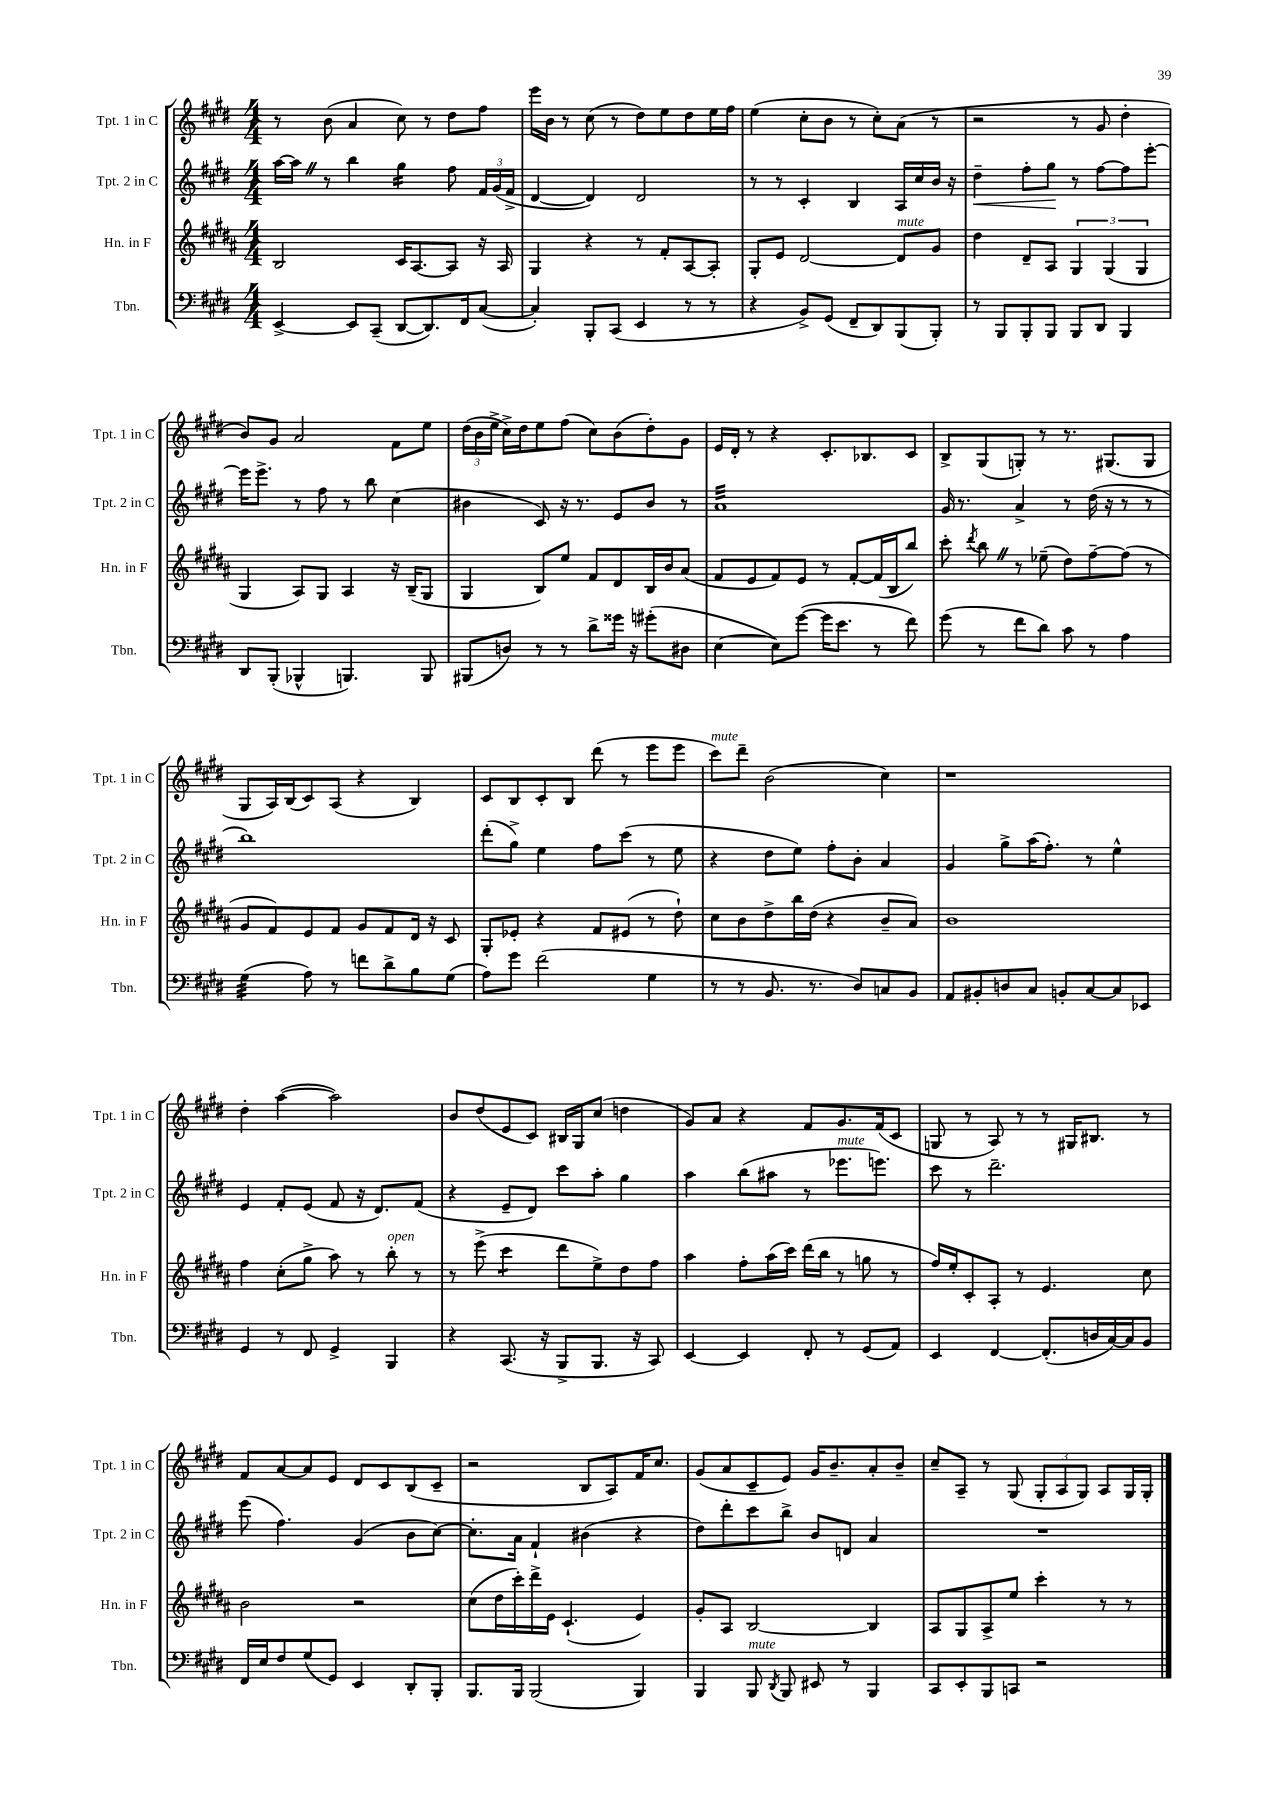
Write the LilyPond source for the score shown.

<<
\new StaffGroup <<
\new Staff = "s0" \with { instrumentName = "Tpt. 1 in C" shortInstrumentName = "Tpt. 1 in C" } {
    \clef treble \key e \major \numericTimeSignature \time 4/4
    \autoBeamOff r8 b'8( a'4 cis''8) r8 dis''8[ fis''8] |
    e'''16[ b'16] r8 cis''8( r8 dis''8[) e''8 dis''8 e''16 fis''16] |
    e''4( cis''8[-. b'8] r8 cis''8[-.) a'8]( r8 |
    r2 r8 gis'8 dis''4-. |
    b'8[) gis'8] a'2 fis'8[ e''8] |
    \tuplet 3/2 { dis''16[( b'16 e''16]-> } cis''16[->) dis''16 e''8 fis''8]( cis''8[) b'8( dis''8-.) gis'8] |
    e'16[ dis'16]-. r8 r4 cis'8.[-. bes8. cis'8] |
    b8[-> gis8( g8]-.) r8 r8. gis8.[( gis8] |
    gis8[ a16) b16( cis'8) a8]( r4 b4) |
    cis'8[ b8 cis'8-. b8] dis'''8( r8 e'''8[ e'''8] |
    cis'''8[^\markup { \italic "mute" }) dis'''8]-- b'2( cis''4) |
    r1 |
    dis''4-. a''4~( a''2) |
    b'8[ dis''8( e'8 cis'8]) bis16[ gis16 cis''8]( d''4 |
    gis'8[) a'8] r4 fis'8[ gis'8. fis'16( cis'8] |
    g8 r8 a8) r8 r8 gis16[ bis8.] r8 |
    fis'8[ a'8~ a'8 e'8] dis'8[ cis'8 b8( cis'8]-- |
    r2 b8[ a8) fis'16 cis''8.] |
    gis'8[( a'8 cis'8-- e'8]) gis'16[ b'8.-- a'8-. b'8]-- |
    cis''8[-- a8]-- r8 gis8( \tuplet 3/2 { gis8[-. a8 gis8]) } a8[ gis16 gis16]-. \bar "|." |
}
\new Staff = "s1" \with { instrumentName = "Tpt. 2 in C" shortInstrumentName = "Tpt. 2 in C" } {
    \clef treble \key e \major \numericTimeSignature \time 4/4
    \autoBeamOff a''16[~ a''16] \once \override BreathingSign.text = \markup { \musicglyph "scripts.caesura.straight" } \breathe r8 b''4 gis''4:16 fis''8 \tuplet 3/2 { fis'16[ gis'16( fis'16]-> } |
    dis'4~ dis'4) dis'2 |
    r8 r8 cis'4-. b4 a16[ cis''16 b'16] r16 |
    dis''4--\< fis''8[-. gis''8]\! r8 fis''8[~ fis''8 e'''8]~-. |
    e'''16[ e'''8.]-> r8 fis''8 r8 b''8 cis''4( |
    bis'4 cis'8) r16 r8. e'8[ bis'8] r8 |
    a'1:32 |
    gis'16 r8. a'4-> r8 dis''16( r16 r8 r8 |
    b''1) |
    dis'''8[-.( gis''8]->) e''4 fis''8[ cis'''8]( r8 e''8 |
    r4 dis''8[ e''8]) fis''8[-. b'8]-. a'4 |
    gis'4 gis''8[-> a''16( fis''8.]-.) r8 e''4-^ |
    e'4 fis'8[-. e'8]( fis'8 r16 dis'8.[) fis'8]( |
    r4 e'8[-- dis'8]) cis'''8[ a''8]-. gis''4 |
    a''4 b''8[( ais''8] r8 ees'''8.[^\markup { \italic "mute" } e'''8.]) |
    cis'''8 r8 dis'''2.-- |
    e'''8( fis''4.) gis'4( b'8[ cis''8]~) |
    cis''8.[-. a'16] fis'4-! bis'4( r4 |
    dis''8[) dis'''8-. cis'''8 b''8]-> b'8[ d'8] a'4 |
    R1 \bar "|." |
}
\new Staff = "s2" \with { instrumentName = "Hn. in F" shortInstrumentName = "Hn. in F" } {
    \clef treble \key b \major \numericTimeSignature \time 4/4
    \autoBeamOff b2 cis'16[ ais8.~ ais8] r16 ais16 |
    gis4 r4 r8 fis'8[-. ais8~ ais8]-. |
    gis8[-. e'8] dis'2~ dis'8[^\markup { \italic "mute" } gis'8] |
    dis''4 dis'8[-- ais8] \tuplet 3/2 { gis4 gis4( gis4 } |
    gis4 ais8[) gis8] ais4 r16 b16[--( gis8] |
    gis4 b8[) e''8] fis'8[ dis'8 b16 b'16 ais'8]( |
    fis'8[ e'8 fis'8) e'8] r8 fis'8[~-. fis'16( b16 b''8]) |
    cis'''8-. \acciaccatura { dis'''8 } b''8 \once \override BreathingSign.text = \markup { \musicglyph "scripts.caesura.straight" } \breathe r8 ees''8--( dis''8[) fis''8~-- fis''8]( r8 |
    gis'8[ fis'8) e'8 fis'8] gis'8[ fis'8 dis'16] r16 cis'8 |
    gis8[-. ees'8]-. r4 fis'8[ eis'8]( r8 dis''8-!) |
    cis''8[ b'8 dis''8-> b''16 dis''16]( r4 b'8[-- ais'8]) |
    b'1 |
    fis''4 cis''8[-.( gis''8]-> ais''8) r8 b''8-.^\markup { \italic "open" } r8 |
    r8 e'''8->( cis'''4:8 dis'''8[ e''8->) dis''8 fis''8] |
    ais''4 fis''8[-. ais''16( cis'''16]) dis'''16[( b''16] r8 g''8 r8 |
    fis''16[) e''16-. cis'8-. ais8]-. r8 e'4. cis''8 |
    b'2 r2 |
    cis''8[( dis''16 cis'''16-.) dis'''16-> e'16] cis'4.-!( e'4) |
    gis'8[-. ais8] b2~ b4 |
    ais8[ gis8 ais8-> e''8] cis'''4-. r8 r8 \bar "|." |
}
\new Staff = "s3" \with { instrumentName = "Tbn." shortInstrumentName = "Tbn." } {
    \clef bass \key e \major \numericTimeSignature \time 4/4
    \autoBeamOff e,4~-> e,8[ cis,8]--( dis,8[~ dis,8.) fis,16 cis8]~( |
    cis4-.) b,,8[-. cis,8]( e,4 r8 r8 |
    r4 b,8[->) gis,8]( fis,8[-- dis,8) b,,8( b,,8]-.) |
    r8 b,,8[ b,,8-. b,,8] b,,8[ dis,8] b,,4 |
    dis,8[ b,,8]-.( bes,,4-^ b,,4.) b,,8 |
    bis,,8[( d8]) r8 r8 dis'8[-> gisis'16] r16 gis'8[-.( dis8] |
    e4~ e8[) gis'8]~( gis'16[ e'8.] r8 fis'8) |
    gis'8( r8 fis'8[ dis'8]) cis'8 r8 a4 |
    gis4:32( a8) r8 f'8[ dis'8-> b8 gis8]( |
    a8[) gis'8] fis'2( gis4 |
    r8 r8 b,8. r8. dis8[) c8 b,8] |
    a,8[ bis,8-. d8 cis8] b,8[-. cis8~ cis8 ees,8] |
    gis,4 r8 fis,8 gis,4-> b,,4 |
    r4 cis,8.( r16 b,,8[-> b,,8.] r16 cis,8) |
    e,4~ e,4 fis,8-. r8 gis,8[( a,8]) |
    e,4 fis,4~ fis,8.[-.( d16 cis16~) cis16 b,8] |
    fis,16[ e16 fis8 gis8( gis,8]) e,4 dis,8[-. b,,8]-. |
    b,,8.[ b,,16] b,,2( b,,4) |
    b,,4 b,,8^\markup { \italic "mute" } \acciaccatura { dis,8 } b,,8 eis,8 r8 b,,4 |
    cis,8[ e,8-. b,,8 c,8] r2 \bar "|." |
}
>>
>>
\layout { \context { \Score \remove "Bar_number_engraver" } }
